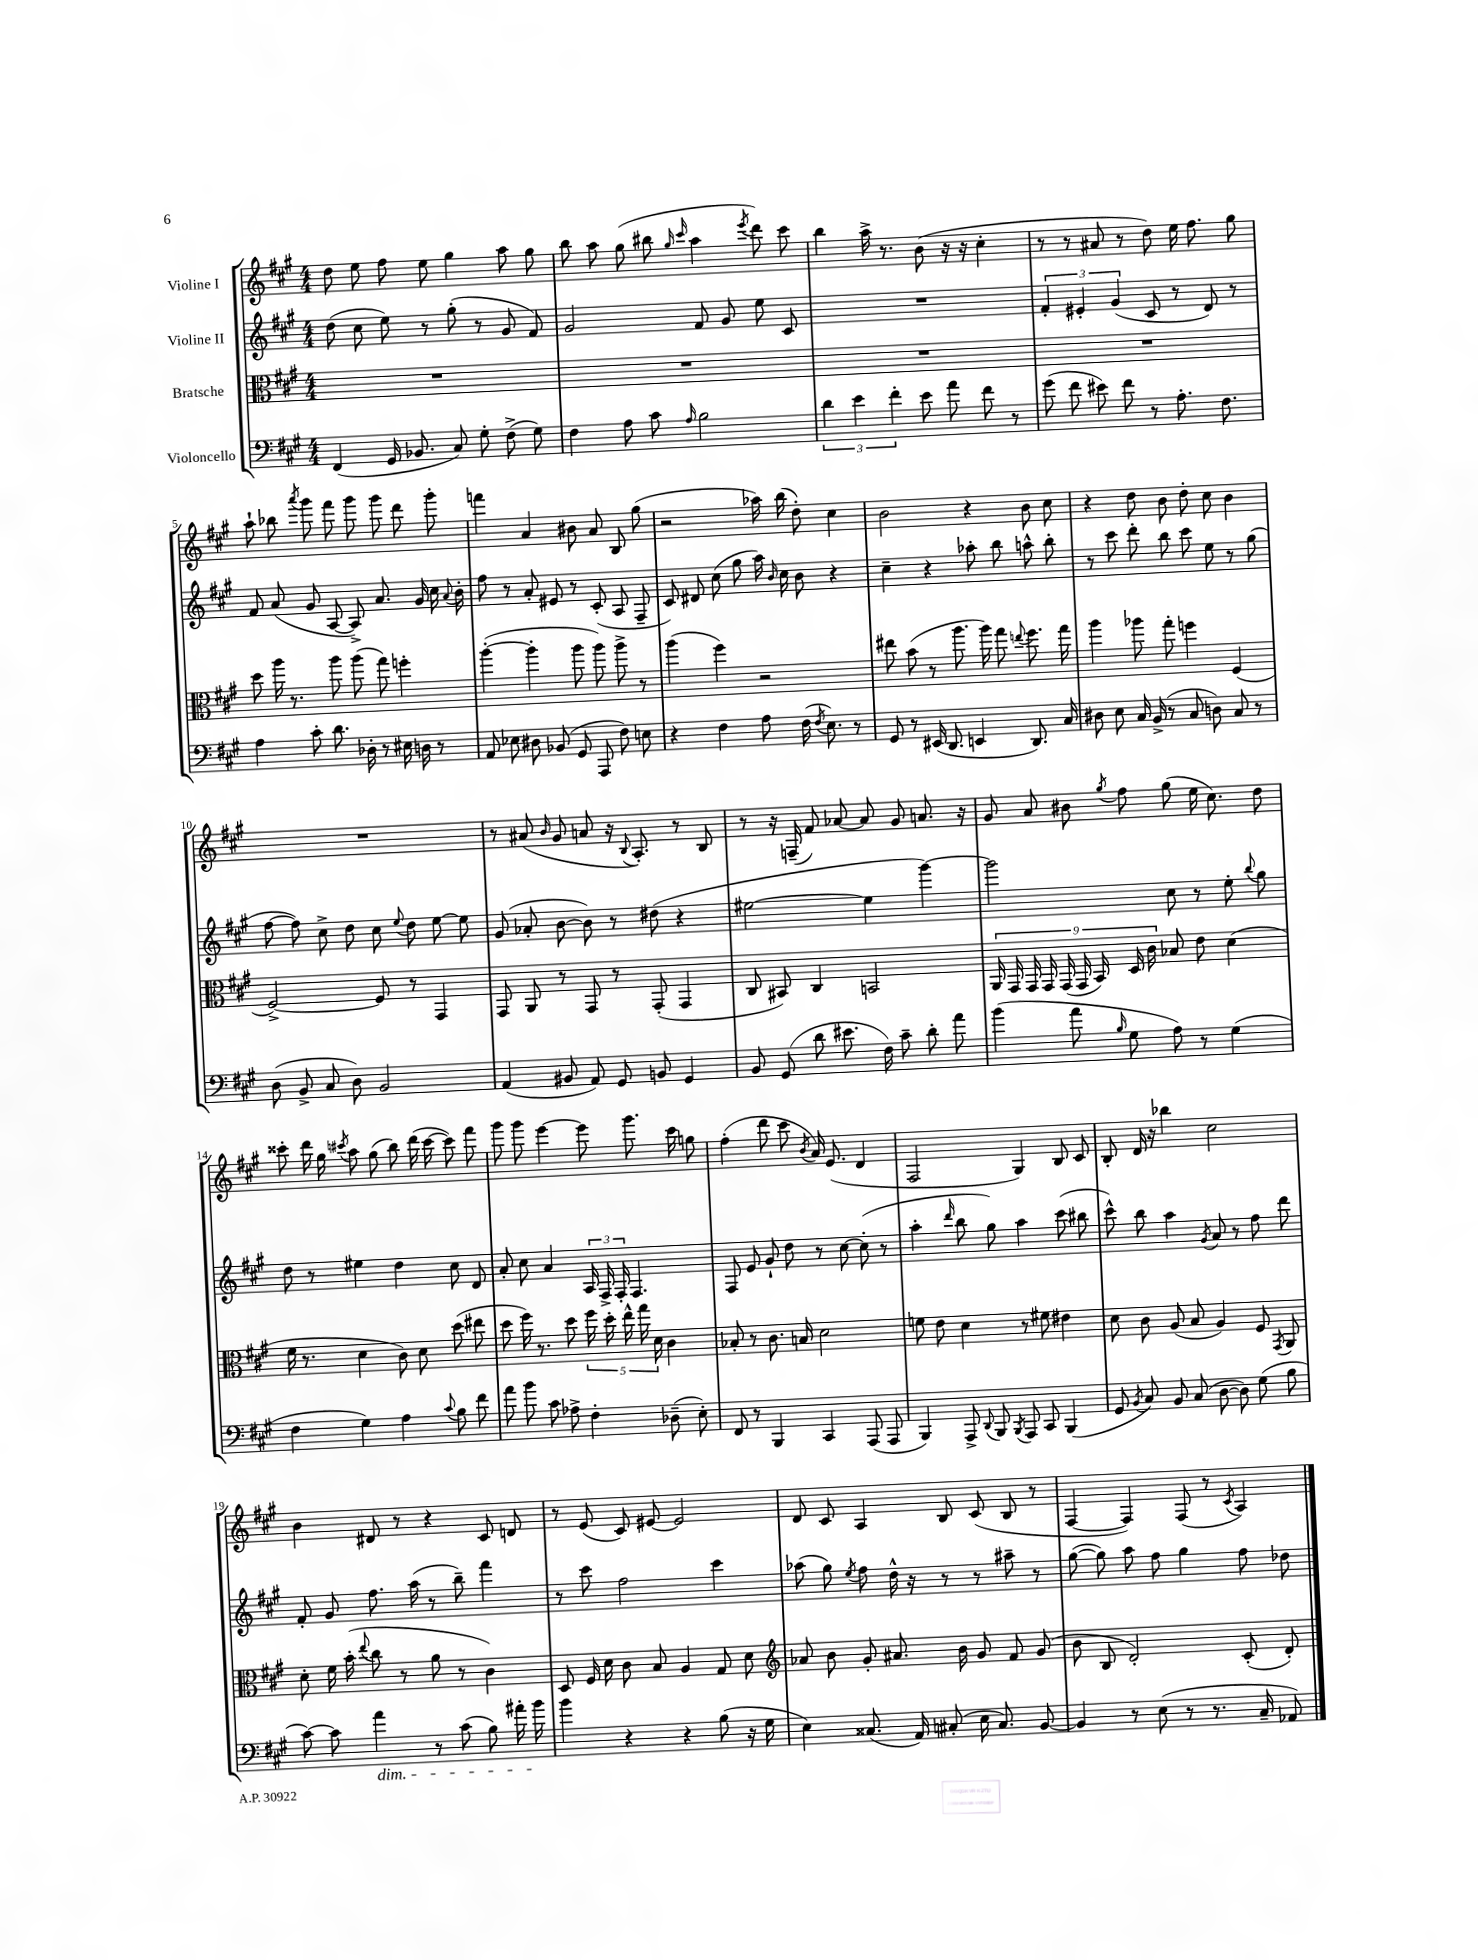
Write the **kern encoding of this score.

**kern	**kern	**kern	**kern
*staff4	*staff3	*staff2	*staff1
*clefF4	*clefC3	*clefG2	*clefG2
*k[f#c#g#]	*k[f#c#g#]	*k[f#c#g#]	*k[f#c#g#]
*M4/4	*M4/4	*M4/4	*M4/4
(4FF#	1r	(8dd	8dd
.	.	8cc#	8ee
16GG#	.	8ee)	8ff#
8.BB-	.	.	.
.	.	8r	8ee
8C#)	.	(8gg#'	4gg#
8G#'	.	8r	.
(8F#^	.	8g#	8aa
8G#)	.	8f#)	8gg#
=	=	=	=
4F#	1r	2g#	8bb
.	.	.	8aa
8A	.	.	(8gg#
8c#	.	.	8bb#
.	.	.	16qqgg#
16qqA	.	.	16qqccc#
2B	.	8f#	4aa
.	.	8g#	.
.	.	.	8qeee
.	.	8ee	8ddd)
.	.	8c#	8ccc#
=	=	=	=
6d	1r	1r	4bb
6e	.	.	.
.	.	.	16aa^
.	.	.	8.r
6f#'	.	.	.
8e	.	.	(8b
8a	.	.	16r
.	.	.	16r
8f#	.	.	4cc#'
8r	.	.	.
=	=	=	=
(8g#	1r	6f#'	8r
8f#	.	.	8r
.	.	6e#'	.
8e#)	.	.	8a#
.	.	(6g#	.
8f#	.	.	8r
8r	.	8c#	8dd)
8.A'	.	8r	16ee
.	.	.	8.ff#
.	.	8d)	.
8.F#	.	.	.
.	.	8r	8gg#
=	=	=	=
4A	8dd	8f#	8aa`
.	16aa	(8a	8bb-
.	8.r	.	.
.	.	.	8qaaa
8c#'	.	8g#	8ggg#
8.d	8aa	[8A	8fff#
.	(8aa	8A^])	8ggg#
16D-'	.	.	.
8r	8gg#)	8.a	8ggg#
16E#	4ff'	.	8ddd
16D	.	16g#	.
8r	.	16cc#	8ggg#'
.	.	8qqa	.
.	.	16b'	.
=	=	=	=
8AA	([4aa'	8ff#	4fff
8E-	.	8r	.
8D#	4aa']	8a'	4a
(8BB-	.	8e#	.
8GG#	8aa	8r	8b#
8AAA	8aa)	(8c#'	8a
8F#)	8aa^	8A	8B
8E	8r	8F#~	(8gg#
=	=	=	=
4r	(4aa	8c#)	2r
.	.	8d#	.
4F#	4ff#)	(8cc#	.
.	.	8gg#	.
8A	2r	16aa)	16aa-)
.	.	16qqb	.
.	.	16cc#	(16bb
(16F#	.	8b	8dd')
8qF#	.	.	.
8.E)	.	.	.
.	.	4r	4cc#
8r	.	.	.
=	=	=	=
8GG#	8ee#	4cc#~	2b
8r	(8b	.	.
(16EE#	8r	4r	.
8.DD	.	.	.
.	8.aa	.	.
4EE	.	8aa-'	4r
.	16aa)	.	.
.	8gg#	8bb	.
.	8qqee	.	.
8.DD)	8.ff#	8aa^^	8b
.	.	8bb'	8cc#
16C#	16gg#	.	.
=	=	=	=
8D#	4aa	8r	4r
8E	.	8ccc#	.
16C#	8aa-	8ddd'	8dd
(16BB^	.	.	.
8r	8gg#'	8bb	8b
8C#	4ff	8ccc#	8dd'
8D)	.	8ee	8cc#
8C#	(4F#	8r	4b
8r	.	(8gg#	.
=	=	=	=
(8D	[2F#^)	[8ff#	1r
8BB^	.	8ff#])	.
8C#	.	8cc#^	.
8D)	.	8dd	.
2BB	8F#]	8cc#	.
.	.	8qqee	.
.	8r	8dd	.
.	4GG#	[8ee	.
.	.	8ee]	.
=	=	=	=
(4AA	8GG#	(8g#	8r
.	8AA	8a-'	(8a#
.	.	.	16qqb
8BB#	8r	[8b	8g#
8AA)	8GG#	8b])	8a
8GG#	8r	8r	16r
.	.	.	8qqB
.	.	.	8.A')
8BB	(8GG#'	(8dd#	.
4GG#	4GG#	4r	8r
.	.	.	8B
=	=	=	=
8BB	8C#	[2ee#	8r
(8GG#	8BB#)	.	16r
.	.	.	(16F~
8d	4C#	.	8f#)
8.e#	.	.	[8a-
.	2BB	4ee#]	8a-]
16F#)	.	.	.
8c#~	.	.	8g#
8d'	.	[4ggg#)	8.a
8a	.	.	.
.	.	.	16r
=	=	=	=
(4b	18AA	2ggg#]	8g#
.	18GG#	.	.
.	18GG#	.	.
.	.	.	8a
.	18GG#	.	.
.	(18GG#	.	.
8a	.	.	8b#
.	18GG#	.	.
.	18BB)	.	.
16qqB	.	.	8qgg#
8G#	.	.	8ff#
.	18D	.	.
.	18c#	.	.
8A)	8B-	8cc#	(8gg#
8r	8e	8r	16ee
.	.	.	8.cc#)
(4G#	(4d	8ee'	.
.	.	8qqbb	.
.	.	8gg#	8dd
=	=	=	=
4F#	16f#	8dd	8ccc##'
.	8.r	.	.
.	.	8r	16ddd
.	.	.	16gg#
.	.	.	8qccc#
4G#)	4d	4ee#	8aa
.	.	.	(8gg#
4A	8c#)	4dd	8bb)
.	8d	.	(16ddd
.	.	.	[16ccc#
8qqc#	.	.	.
8B	(8dd	8cc#	8ccc#])
8f#	8ee#	8d	8fff#
=	=	=	=
8a	8dd	8a'	8ggg#
8b	16ff#)	8cc#	8ggg#
.	8.r	.	.
8c#	.	4a	[4eee
8A-^	8dd	.	.
4F#'	20ff#	24A	8eee]
.	.	24F#^	.
.	20dd'	.	.
.	.	24F#'	.
.	20ee^^	.	.
.	.	4.F#	8.ggg#
.	20gg#	.	.
.	20d	.	.
(8D-~	4c#	.	.
.	.	.	16ccc#
8E')	.	.	8gg
=	=	=	=
8FF#	8B-'	8F#	(4ff#'
8r	8r	8e	.
4BBB	8.c#	8g#`	8ddd
.	.	8dd	8ccc#
.	16B	.	.
.	.	.	8qb
4CC#	2d	8r	16a)
.	.	.	(8.e
.	.	[8cc#	.
(8AAA	.	(8cc#']	4d
8AAA	.	8r	.
=	=	=	=
4BBB)	8f	4aa'	2F#
.	8e	.	.
.	.	16qqddd	.
8AAA^	4d	8bb	.
8qqDD	.	.	.
8BBB	.	8gg#)	.
8qBBB	.	.	.
8AAA	8r	4aa	4G#)
8CC#	8f#	.	.
(4BBB	4e#	(8ccc#	8B
.	.	8bb#	8c#
=	=	=	=
8GG#	8d	8ccc#^^)	8B'
8qBB	.	.	.
8C#)	8c#	8bb	16d
.	.	.	16r
8BB	(8A	4aa	4bb-
(8C#	8B	.	.
.	.	8qg#	.
[8D	4A)	8a	2cc#
8D])	.	8r	.
(8G#	8F#	8ff#	.
.	8qGG#	.	.
8B	8AA	8ddd	.
=	=	=	=
[8c#)	8d'	8f#'	4b
8c#]	16f#	8g#	.
.	(16b'	.	.
.	8qqee	.	.
4a	8cc#	8.ff#	8d#
.	8r	.	8r
.	.	(16aa	.
8r	8a	8r	4r
(8c#	8r	8bb~)	.
8B)	4c#)	4fff#	8c#
16a#'	.	.	8d
16b	.	.	.
=	=	=	=
4b	8D	8r	8r
.	16F#	8ccc#	(8e
.	16d	.	.
4r	8c#	2ff#	8c#)
.	8B	.	[8e#
4r	4A	.	2e#]
(8B	8G#	4ccc#	.
16r	8d	.	.
16G#	.	.	.
=	=	=	=
*	*clefG2	*	*
4E)	8a-	(8aa-	8d
.	8b	8gg#)	8c#
.	.	8qee	.
(8.C##	8g#'	8ff#	4A
.	8.a#	16dd^^	.
16AA)	.	16r	.
(8C#'	.	8r	8B
.	16b	.	.
16E	8g#	8r	(8c#
8.C#)	.	.	.
.	8f#	8aa#~	8B
[8BB	(8g#	8r	8r
=	=	=	=
4BB]	8b	([8gg#	[4F#
.	8B	8gg#])	.
8r	2d')	8aa	4F#])
(8E	.	8ff#	.
8r	.	4gg#	(8F#
8.r	.	.	8r
.	.	.	8qc#
.	(8c#'	8ff#	4A)
16C#~	.	.	.
8AA-)	8d')	8dd-	.
==	==	==	==
*-	*-	*-	*-
